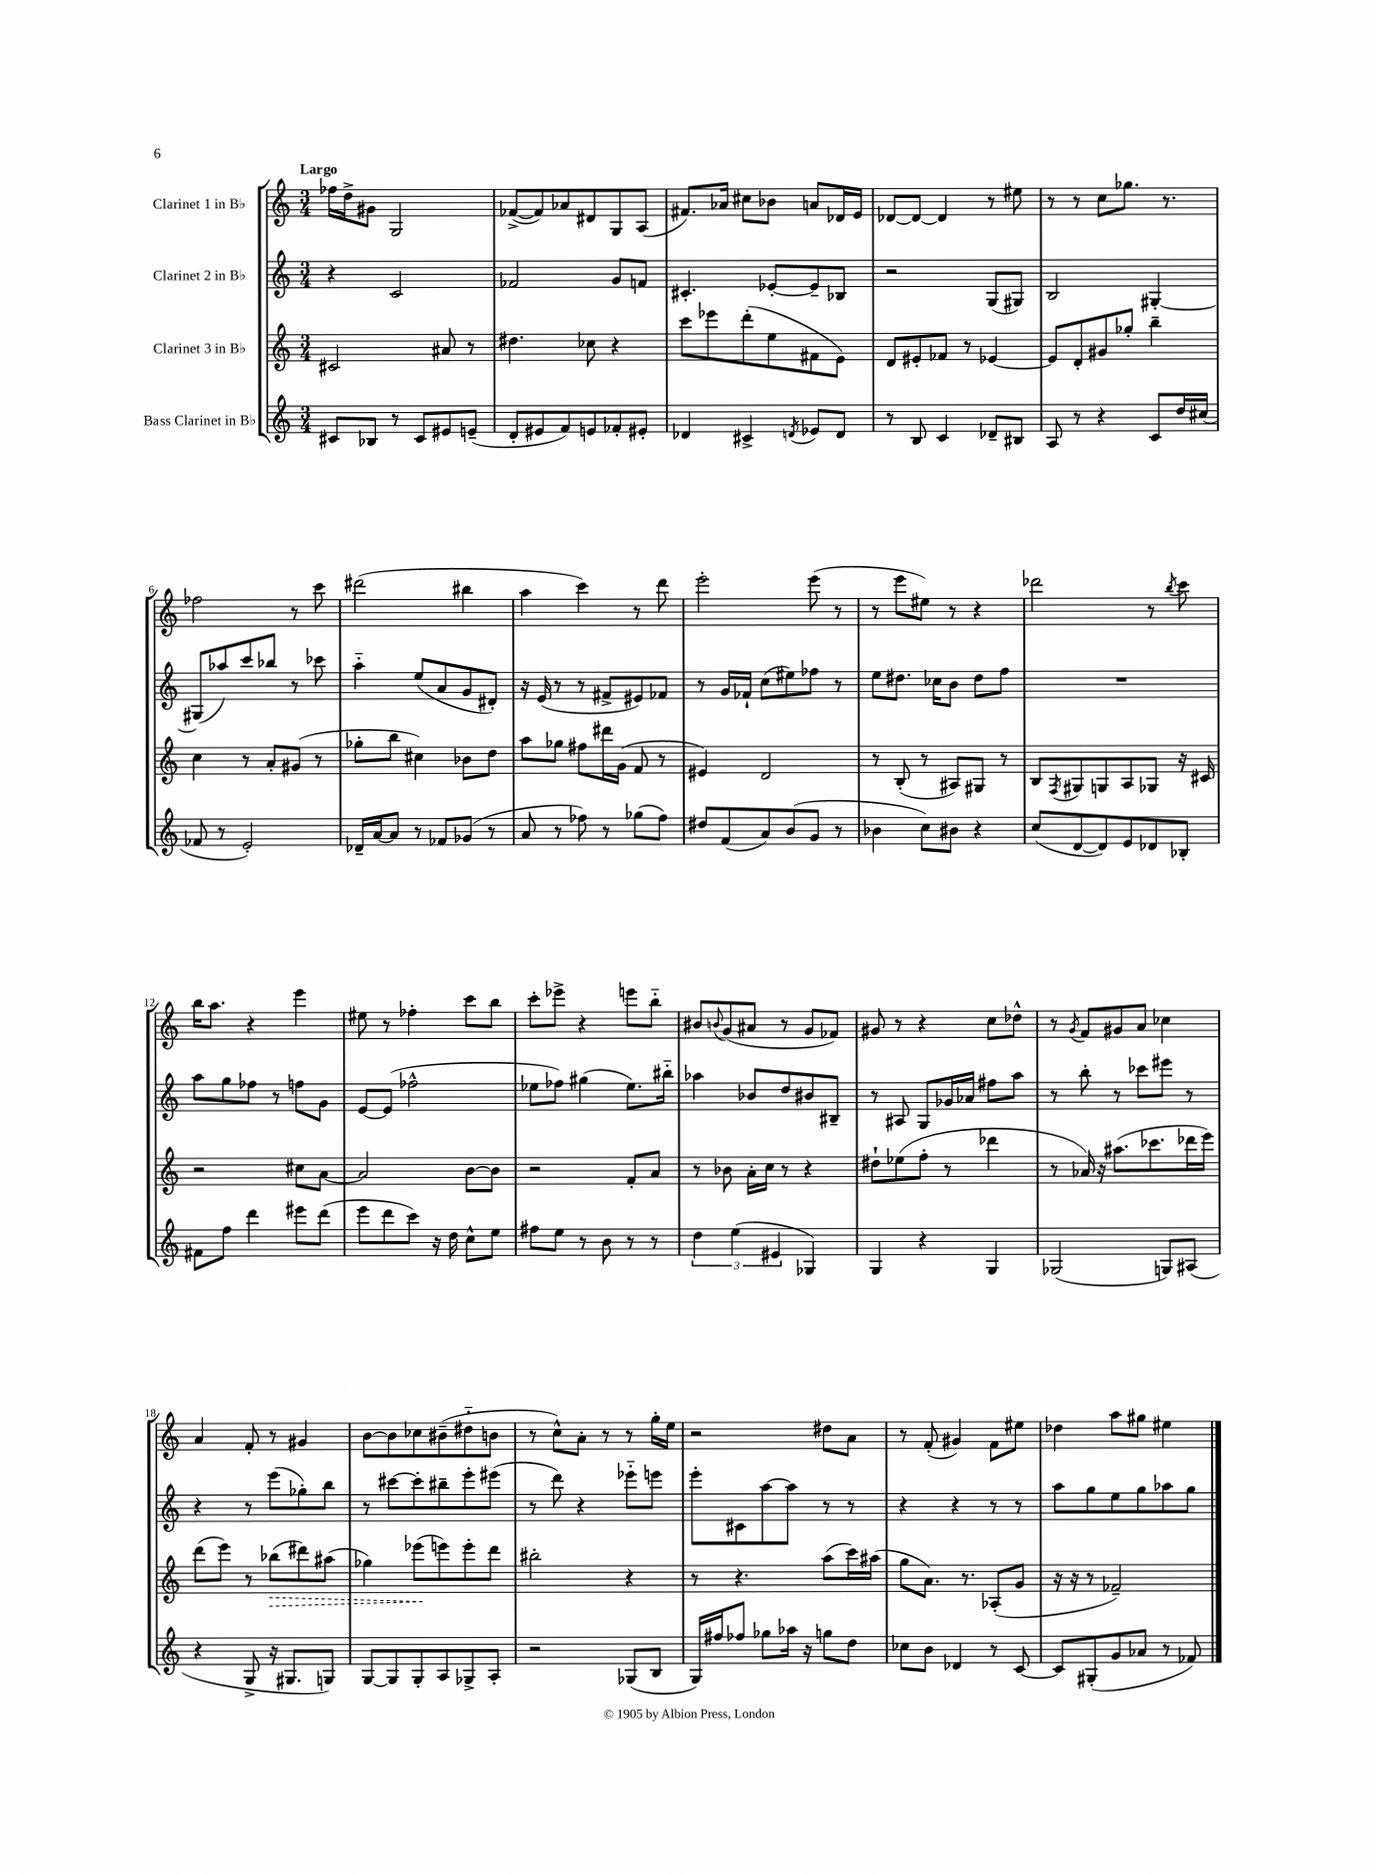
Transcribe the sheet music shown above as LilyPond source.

<<
\new StaffGroup <<
\new Staff = "s0" \with { instrumentName = "Clarinet 1 in Bb" } {
    \clef treble \key c \major \numericTimeSignature \time 3/4 \tempo "Largo"
    fes''16 d''16-> gis'8 g2 |
    fes'8~->( fes'8) aes'8 dis'8 g8 a8( |
    fis'8.) aes'16 cis''8 bes'8 a'8 des'16 e'16 |
    des'8~ des'8~ des'4 r8 eis''8 |
    r8 r8 c''8 ges''8. r8. |
    fes''2 r8 c'''8 |
    dis'''2( bis''4 |
    a''4 c'''4) r8 d'''8 |
    e'''2-. e'''8( r8 |
    r8 e'''8 eis''8) r8 r4 |
    des'''2 r8 \acciaccatura { b''8 } c'''8 |
    b''16 a''8. r4 e'''4 |
    eis''8 r8 fes''4-. c'''8 b''8 |
    c'''8-. ees'''8-> r4 e'''8 b''8-_ |
    bis'8 \appoggiatura { b'8 } g'8( ais'8 r8 g'8 fes'8) |
    gis'8 r8 r4 c''8 des''8-^ |
    r8 \acciaccatura { g'8 } f'8 gis'8 a'8 ces''4 |
    a'4 f'8-. r8 gis'4 |
    b'8~ b'8 ces''8 bis'8--( dis''8-_ b'8 |
    r8 c''8-^) a'8-. r8 r8 g''16-. e''16 |
    r2 dis''8 a'8 |
    r8 f'8-.( gis'4) f'8 eis''8 |
    des''4 a''8 gis''8 eis''4 \bar "|." |
}
\new Staff = "s1" \with { instrumentName = "Clarinet 2 in Bb" } {
    \clef treble \key c \major \numericTimeSignature \time 3/4
    r4 c'2 |
    fes'2 g'8 f'8 |
    cis'4.-. ees'8~-. ees'8-- bes8 |
    r2 g8( gis8) |
    b2 gis4~-. |
    gis8( aes''8) c'''8 bes''8 r8 ces'''8 |
    a''4-_ e''8( a'8 g'8 dis'8-.) |
    r16 e'16( r8 r8 fis'8-> eis'8) fes'8 |
    r8 g'16 fes'16-! c''8( eis''8) fes''8 r8 |
    e''8 dis''8. ces''16 b'8 dis''8 f''8 |
    R2. |
    a''8 g''8 fes''8 r8 f''8 g'8 |
    e'8~ e'8( fes''2-^ |
    ees''8 fes''8) gis''4( ees''8.) bis''16-_ |
    aes''4 bes'8 d''8 bis'8 bis8-- |
    r8 ais8 g8 ges'16 aes'16 fis''8 a''8 |
    r8 b''8-. r8 ces'''8 eis'''8 r8 |
    r4 r8 e'''8( ges''8-.) b''8 |
    r8 cis'''8~ cis'''8-. bis''8-- e'''8-. eis'''8( |
    r8 d'''8) r4 ees'''8-_ e'''8 |
    e'''8-. cis'8 a''8~ a''8 r8 r8 |
    r4 r4 r8 r8 |
    a''8 g''8 e''8 g''8 aes''8 g''8 \bar "|." |
}
\new Staff = "s2" \with { instrumentName = "Clarinet 3 in Bb" } {
    \clef treble \key c \major \numericTimeSignature \time 3/4
    cis'2 ais'8 r8 |
    dis''4. ces''8 r4 |
    c'''8 ees'''8 d'''8-.( e''8 fis'8 e'8) |
    d'8 eis'8-. fes'8 r8 ees'4~ |
    ees'8 d'8-. gis'8 ges''8-. b''4-- |
    c''4 r8 a'8-. gis'8( r8 |
    ges''8-. b''8 cis''4) bes'8 d''8 |
    a''8 ges''8 fis''8 dis'''16 g'16( f'8 r8 |
    eis'4) d'2 |
    r8 b8-.( r8 ais8) gis8 r8 |
    b8 \acciaccatura { f8 } gis8 g8 a8 ges8 r16 cis'16 |
    r2 cis''8 a'8~ |
    a'2 b'8~ b'8 |
    r2 f'8-. a'8 |
    r8 bes'8 a'16-. c''16 r8 r4 |
    dis''8-! ees''8( f''8-. r8 des'''4 |
    r8 aes'16) r16 ais''8.( ces'''8. des'''16 e'''16) |
    d'''8( e'''8) r8 \once \override Hairpin.style = #'dashed-line bes''8\>( dis'''8) ais''8( |
    ges''4) ees'''8\!( e'''8) e'''8-. d'''8 |
    bis''2-. r4 |
    r8 r4. a''8( c'''16) ais''16( |
    g''8 a'8.) r8. aes8-.( g'8 |
    r16 r16 r8 fes'2--) \bar "|." |
}
\new Staff = "s3" \with { instrumentName = "Bass Clarinet in Bb" } {
    \clef treble \key c \major \numericTimeSignature \time 3/4
    cis'8 bes8 r8 cis'8 eis'8 e'8--( |
    d'8-. eis'8 f'8) e'8 fes'8-. eis'8-. |
    des'4 cis'4-> \acciaccatura { d'8 } ees'8 d'8 |
    r8 b8 c'4 des'8-- bis8 |
    a8 r8 r4 c'8 d''16 cis''16( |
    fes'8 r8 e'2-.) |
    des'16-- a'16~ a'8 r8 fes'8 ges'8( r8 |
    a'8 r8 fes''8) r8 ges''8( fes''8) |
    dis''8 f'8( a'8) b'8( g'8 r8 |
    bes'4 c''8) bis'8 r4 |
    c''8( d'8~ d'8) e'8 des'8 bes8-. |
    fis'8 f''8 d'''4 eis'''8 d'''8( |
    e'''8 d'''8 c'''8) r16 d''16 c''8-^ e''8 |
    fis''8 e''8 r8 b'8 r8 r8 |
    \tuplet 3/2 { d''4 e''4( eis'4 } ges4) |
    g4 r4 g4 |
    ges2( g8) ais8( |
    r4 g8-> r16 gis8. g8) |
    g8~ g8 g8-. a8 ges8-> a8-. |
    r2 ges8( b8 |
    g16) fis''16 fes''8 ges''8 aes''16 r16 g''8 d''8 |
    ces''8 b'8 des'4 r8 c'8~ |
    c'8 gis8-.( g'8 aes'8 r8 fes'8) \bar "|." |
}
>>
>>
